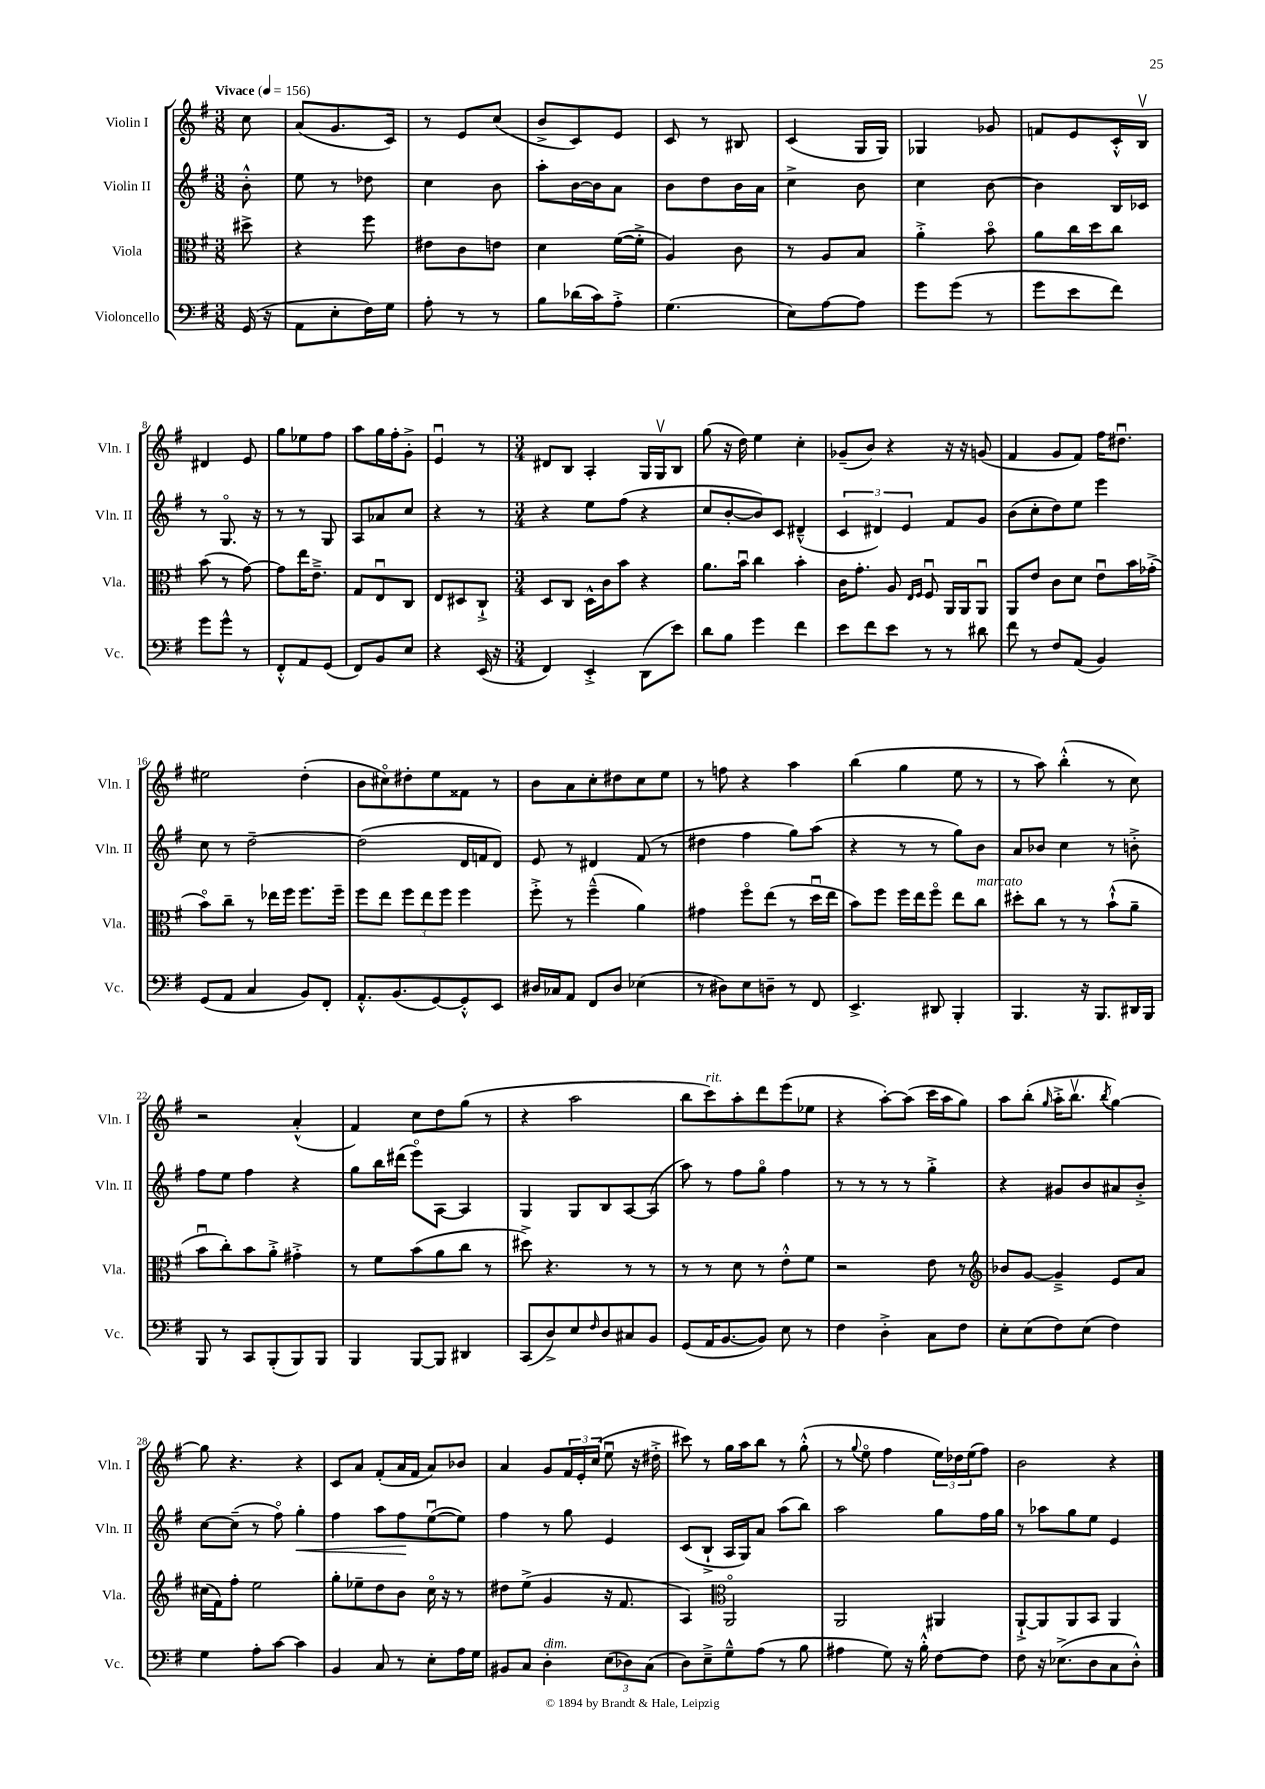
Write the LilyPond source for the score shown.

<<
\new StaffGroup <<
\new Staff = "s0" \with { instrumentName = "Violin I" shortInstrumentName = "Vln. I" } {
    \clef treble \key g \major \numericTimeSignature \time 3/8 \partial 8 \tempo "Vivace" 4 = 156
    c''8 |
    a'8( g'8. c'16) |
    r8 e'8 c''8( |
    b'8-> c'8) e'8 |
    c'8 r8 bis8 |
    c'4( g16 g16) |
    ges4 ges'8 |
    f'8 e'8 c'16-.-^ b16\upbow |
    dis'4 e'8 |
    g''8 ees''8 fis''8 |
    a''8 g''16 fis''16-. g'8-.-> |
    e'4\downbow r8 |
    \numericTimeSignature \time 3/4 dis'8 b8 a4-. g16 g16\upbow b8 |
    g''8( r16 d''16) e''4 c''4-. |
    ges'8--( b'8) r4 r16 r16 g'8( |
    fis'4 g'8 fis'8) fis''16 dis''8.\downbow |
    eis''2 d''4-.( |
    b'8 cis''8\flageolet) dis''8-. e''8 fisis'8 r8 |
    b'8 a'8 c''8-. dis''8 c''8 e''8 |
    r8 f''8 r4 a''4 |
    b''4( g''4 e''8 r8 |
    r8 a''8) b''4-.-^( r8 c''8) |
    r2 a'4-.-^( |
    fis'4) c''8 d''8 g''8( r8 |
    r4 a''2 |
    b''8 c'''8^\markup { \italic "rit." }) a''8-. d'''8 e'''8( ees''8 |
    r4 a''8~-.) a''8( c'''16 a''16 g''8) |
    a''8 b''8-.( \grace { g''16 } a''16-.-> b''8.\upbow \acciaccatura { b''8 } g''4~) |
    g''8 r4. r4 |
    c'8 a'8 fis'8-.( a'16 fis'16 a'8) bes'8 |
    a'4 g'8 \tuplet 3/2 { fis'16 e'16-. c''16( } e''8\downbow r16 dis''16-.-> |
    cis'''8) r8 g''16 a''16 b''8 r8 g''8-.-^( |
    r8 \appoggiatura { g''8 } e''8\flageolet fis''4 \tuplet 3/2 { e''16) des''16 e''16( } fis''8) |
    b'2 r4 \bar "|." |
}
\new Staff = "s1" \with { instrumentName = "Violin II" shortInstrumentName = "Vln. II" } {
    \clef treble \key g \major \numericTimeSignature \time 3/8 \partial 8
    b'8-.-^ |
    e''8 r8 des''8 |
    c''4 b'8 |
    a''8-. b'16~ b'16 a'8 |
    b'8 d''8 b'16 a'16 |
    c''4-> b'8 |
    c''4 b'8~ |
    b'4 b16 ces'16 |
    r8 g8.\flageolet r16 |
    r8 r8 g8 |
    a8 aes'8 c''8 |
    r4 r8 |
    \numericTimeSignature \time 3/4 r4 e''8 fis''8( r4 |
    c''8 b'8~-. b'8) c'8 dis'4---^( |
    \tuplet 3/2 { c'4 dis'4) e'4 } fis'8 g'8 |
    b'8( c''8-. d''8) e''8 e'''4 |
    c''8 r8 d''2~-- |
    d''2( d'16 f'16 d'8) |
    e'8 r8 dis'4 fis'8( r8 |
    dis''4 fis''4 g''8) a''8( |
    r4 r8 r8 g''8) b'8 |
    a'8 bes'8 c''4 r8 b'8-.-> |
    fis''8 e''8 fis''4 r4 |
    g''8 b''16 dis'''16( e'''8\flageolet) a8~ a4 |
    g4 g8 b8 a8~ a8( |
    a''8) r8 fis''8 g''8\flageolet fis''4 |
    r8 r8 r8 r8 g''4-.-> |
    r4 gis'8 b'8 ais'8 b'8-.-> |
    c''8~ c''8--( r8 fis''8\flageolet) g''4-.\< |
    fis''4 a''8 fis''8\! e''8~\downbow( e''8) |
    fis''4 r8 g''8 e'4 |
    c'8( b8-!-> a16 g16) a'8 a''8( b''8) |
    a''2 g''8 fis''16 g''16 |
    r8 aes''8 g''8 e''8 e'4 \bar "|." |
}
\new Staff = "s2" \with { instrumentName = "Viola" shortInstrumentName = "Vla." } {
    \clef alto \key g \major \numericTimeSignature \time 3/8 \partial 8
    dis''8-> |
    r4 fis''8 |
    eis'8 c'8 e'8 |
    d'4 fis'16~( fis'16-.-> |
    a4) c'8 |
    r8 a8 b8 |
    a'4-.-> b'8\flageolet |
    a'8 c''16 d''16 c''8 |
    b'8( r8 g'8~) |
    g'8 e''16 e'8.---> |
    g8 e8\downbow c8 |
    e8 dis8 c8-!-> |
    \numericTimeSignature \time 3/4 d8 c8 d16-^ c'16 b'8 r4 |
    a'8. b'16\downbow c''4 b'4-. |
    c'16 g'8.-. a8 \grace { e16 fis16 } fis8\downbow a,16 a,16 a,8\downbow |
    a,8 e'8 c'8 d'8 e'8\downbow b'16 ges'16-.->( |
    b'8\flageolet) c''8-- r8 ees''16 fis''16 fis''8. fis''16-- |
    fis''8 e''8 \tuplet 3/2 { fis''8 e''8 fis''8 } fis''4 |
    fis''8-.-> r8 fis''4---^( a'4) |
    gis'4 fis''8\flageolet e''8( r8 d''16\downbow e''16 |
    b'8) fis''8 fis''16 e''16 fis''8\flageolet e''8 c''8^\markup { \italic "marcato" } |
    dis''8-. c''8 r8 r8 b'8-!-^( a'8-- |
    b'8\downbow c''8-.) b'8 a'8-.-> gis'4-.-> |
    r8 fis'8 b'8( a'8 c''8 r8 |
    dis''8->) r4. r8 r8 |
    r8 r8 d'8 r8 e'8-.-^ fis'8 |
    r2 e'8 r8 |
    \clef treble bes'8 g'8~ g'4---> e'8 a'8 |
    cis''16( fis'16) fis''8-. e''2 |
    g''8-. ees''8-- d''8 b'8 c''16\flageolet r16 r8 |
    dis''8 e''8->( g'4 r16 fis'8. |
    a4) \clef alto a,2\flageolet |
    a,2 ais,4 |
    a,8~-!-> a,8 a,8 b,8 a,4 \bar "|." |
}
\new Staff = "s3" \with { instrumentName = "Violoncello" shortInstrumentName = "Vc." } {
    \clef bass \key g \major \numericTimeSignature \time 3/8 \partial 8
    g,16( r16 |
    a,8 e8-. fis16) g16 |
    a8-. r8 r8 |
    b8 des'16( c'16) a8-.-> |
    g4.( |
    e8) a8~ a8 |
    g'8 g'8( r8 |
    g'8 e'8 fis'8) |
    g'8 g'8-^ r8 |
    fis,8-.-^ a,8 g,8( |
    fis,8) b,8 e8 |
    r4 e,16( r16 |
    \numericTimeSignature \time 3/4 fis,4) e,4-.-> d,8( e'8) |
    d'8 b8 g'4 fis'4 |
    e'8 fis'8 e'8 r8 r8 dis'8 |
    fis'8 r8 fis8 a,8( b,4) |
    g,8( a,8 c4 b,8) fis,8-. |
    a,8.-.-^ b,8.( g,8~) g,8-.-^ e,8 |
    dis16 ces16 a,8 fis,8 dis8 ees4( |
    r8 dis8) e8 d8-- r8 fis,8 |
    e,4.-> dis,8 b,,4-. |
    b,,4. r16 b,,8. dis,16 b,,16 |
    b,,8 r8 c,8 b,,8-.( b,,8) b,,8 |
    b,,4 b,,8~ b,,8 dis,4 |
    c,8( d8->) e8 \grace { fis16 } d8 cis8 b,8 |
    g,8( a,16 b,8.~ b,8) e8 r8 |
    fis4 d4-.-> c8 fis8 |
    e8-. e8( fis8) e8( fis4) |
    g4 a8-. c'8~ c'4 |
    b,4 c8 r8 e8-. a16 g16 |
    bis,8 c8 d4-.^\markup { \italic "dim." } \tuplet 3/2 { e8( des8) c8( } |
    d8) e8---> g8---^ a8( r8 b8 |
    ais4 g8) r16 b16-.-^ fis8~ fis8 |
    fis8 r16 ees8.->( d8 c8 d8-.-^) \bar "|." |
}
>>
>>
